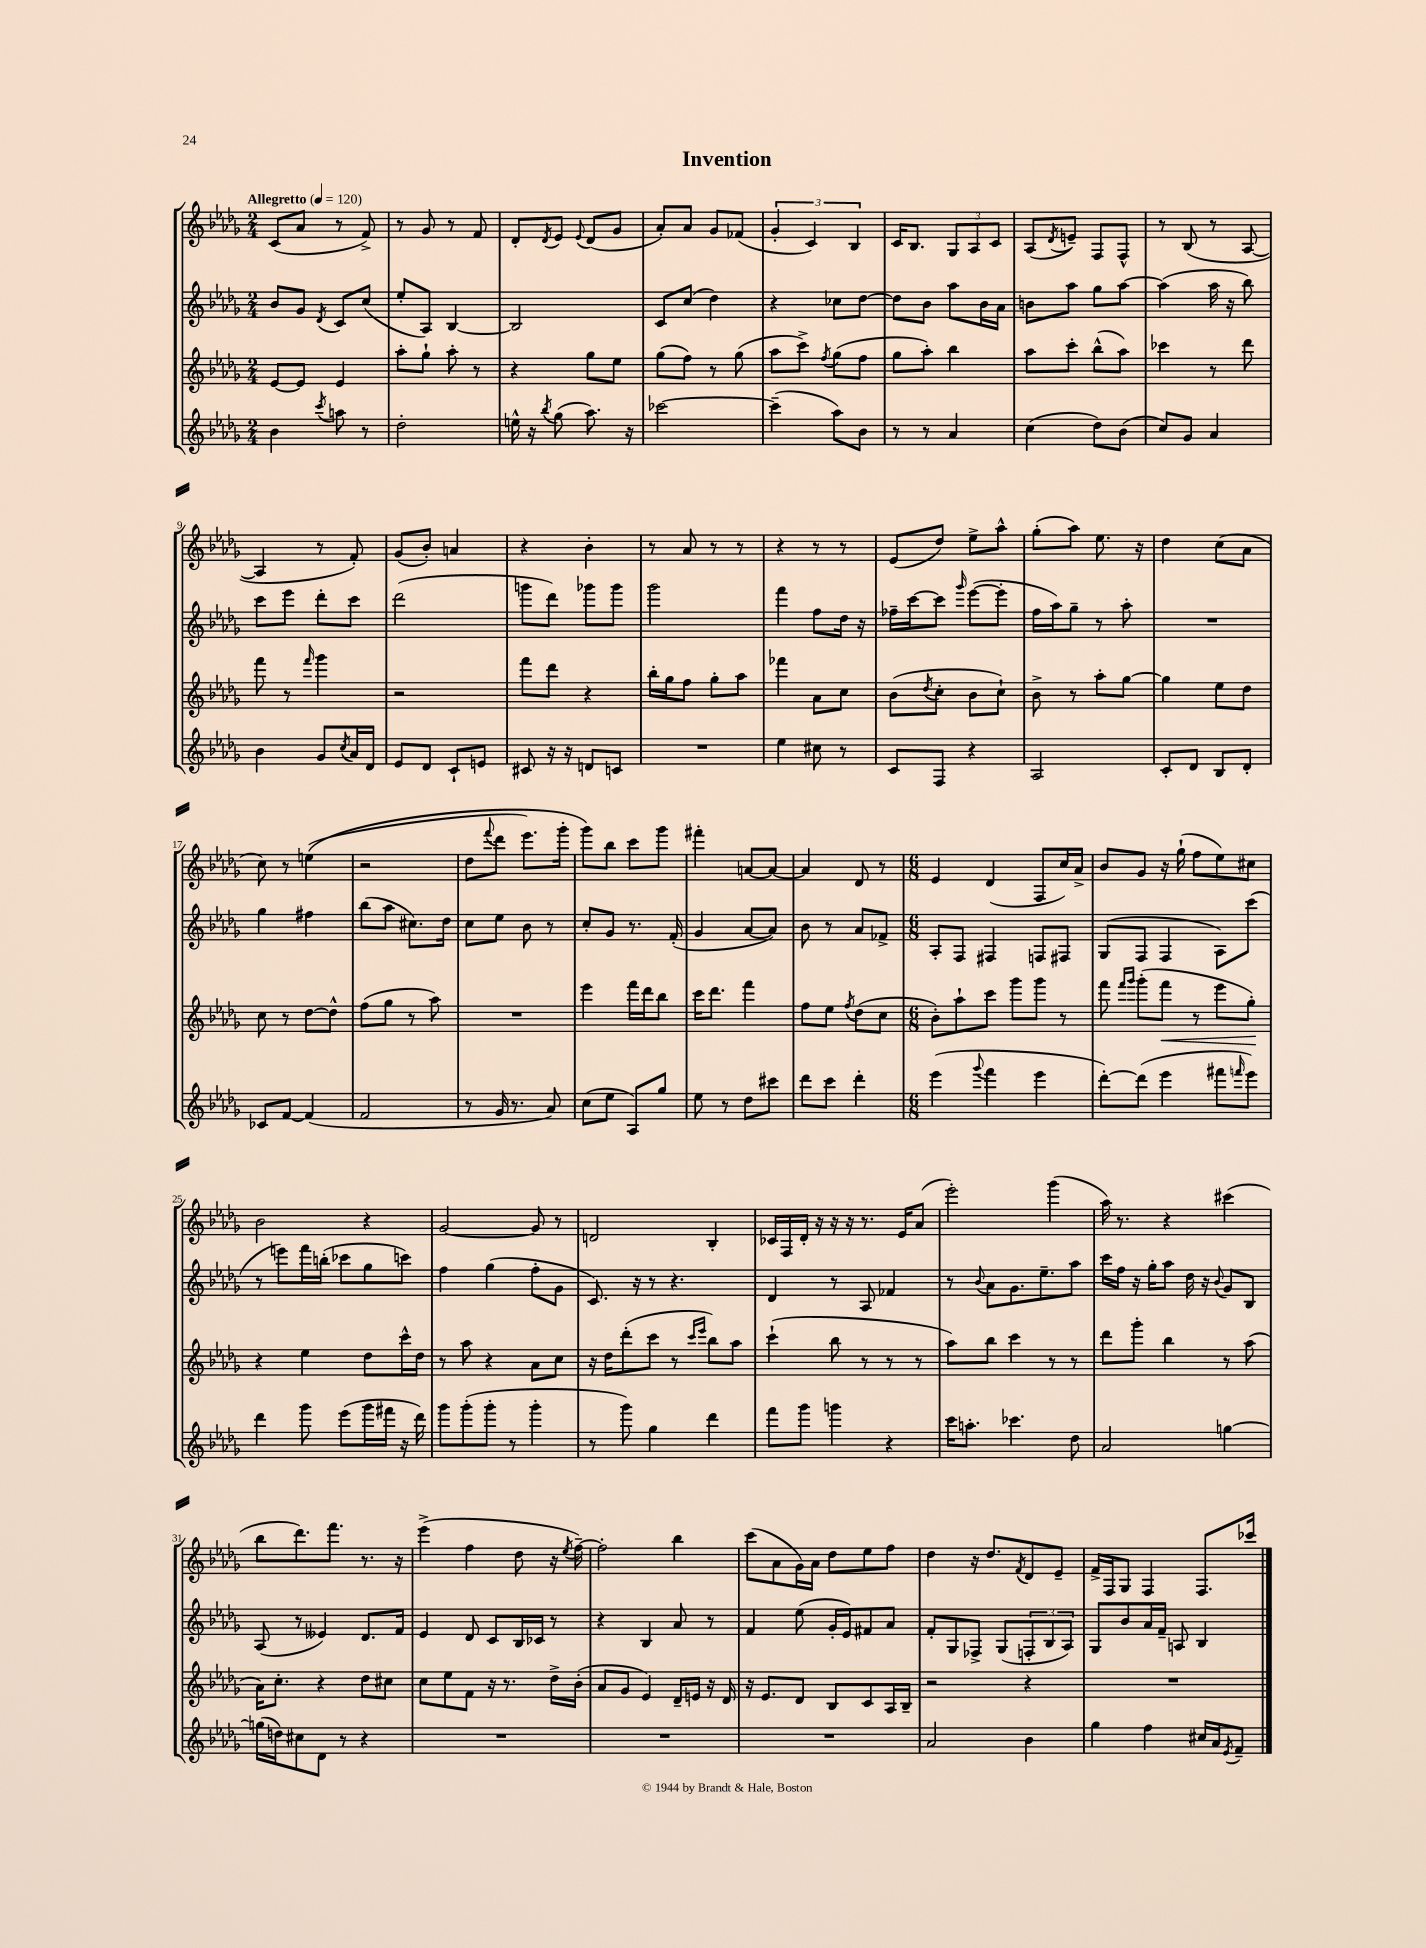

**kern	**kern	**dynam	**kern	**kern
*part4	*part3	*part3	*part2	*part1
*staff4	*staff3	*staff3	*staff2	*staff1
*clefG2	*clefG2	*	*clefG2	*clefG2
*k[b-e-a-d-g-]	*k[b-e-a-d-g-]	*	*k[b-e-a-d-g-]	*k[b-e-a-d-g-]
*M2/4	*M2/4	*	*M2/4	*M2/4
*MM120	*MM120	*	*MM120	*MM120
=1	=1	=1	=1	=1
!	!	!	!	!LO:TX:a:B:t=Allegretto
4b-\	[8e-/L	.	8b-/L	(8c/L
.	8e-/J]	.	8g-/J	8a-/J
8qccc/	.	.	8qd-/	.
8aan\	4e-/	.	8c/L	8r
8r	.	.	(8cc/J	8f^/)
=2	=2	=2	=2	=2
2dd-'\	8aa-'\L	.	8ee-'/L	8r
.	8gg-`\J	.	8A-/J)	8g-/
.	8aa-'\	.	[4B-/	8r
.	8r	.	.	8f/
=3	=3	=3	=3	=3
16een^^\	4r	.	2B-/]	8d-'/L
16r	.	.	.	.
8qbb-/	.	.	.	8qd-/
(8gg-\	.	.	.	8e-/J
.	.	.	.	8qqe-/
8.aa-\)	8gg-\L	.	.	(8d-/L
.	8ee-\J	.	.	8g-/J
16r	.	.	.	.
=4	=4	=4	=4	=4
[2ccc-X\	(8gg-\L	.	8c/L	8a-'/L)
.	8ff\J)	.	(8cc/J	8a-/J
.	8r	.	4dd-\)	8g-/L
.	(8gg-\	.	.	(8f-X/J
=5	=5	=5	=5	=5
(4ccc-~\]	8aa-\L	.	4r	6g-'/
.	8ccc^\J)	.	.	.
.	.	.	.	6c/)
.	8qff/	.	.	.
8aa-\L)	(8gg-\L	.	8cc-X\L	.
.	.	.	.	6B-/
8b-\J	8ff\J	.	[8dd-\J	.
=6	=6	=6	=6	=6
8r	8gg-\L	.	8dd-\L]	16c/KL
.	.	.	.	8.B-/J
8r	8aa-'\J)	.	8b-\J	.
4a-/	4bb-\	.	8aa-\L	12G-/L
.	.	.	.	12A-/
.	.	.	16b-\L	.
.	.	.	.	12c/J
.	.	.	16a-\JJ	.
=7	=7	=7	=7	=7
(4cc\	8aa-\L	.	8bn\L	(8A-/L
.	.	.	.	8qd-/
.	8ccc'\J	.	8aa-\J	8en~/J)
8dd-\L)	(8bb-^^\L	.	8gg-\L	8F/L
(8b-\J	8aa-\J)	.	[8aa-\J	8F^^/J
=8	=8	=8	=8	=8
8cc/L)	4ccc-X\	.	(4aa-\]	8r
8g-/J	.	.	.	(8B-/
4a-/	8r	.	16aa-\	8r
.	.	.	16r	.
.	8ddd-\	.	8bb-\)	[8A-/
!!LO:LB:g=z
=9	=9	=9	=9	=9
4b-\	8fff\	.	8ccc\L	4A-/]
.	8r	.	8eee-\J	.
.	16qqfff/	.	.	.
8g-/L	4ggg-\	.	8ddd-'\L	8r
8qcc/	.	.	.	.
16a-/L	.	.	8ccc\J	8f'/)
16d-/JJ	.	.	.	.
=10	=10	=10	=10	=10
8e-/L	2r	.	(2ddd-\	(8g-/L
8d-/J	.	.	.	8b-'/J)
8c`/L	.	.	.	4an/
8en/J	.	.	.	.
=11	=11	=11	=11	=11
8c#X/	8fff\L	.	8gggn\L	4r
16r	8ddd-\J	.	8ddd-\J)	.
16r	.	.	.	.
8dn/L	4r	.	8ggg-X\L	4b-'\
8cn/J	.	.	8ggg-\J	.
=12	=12	=12	=12	=12
2r	16bb-'\LL	.	2ggg-\	8r
.	16gg-\J	.	.	.
.	8ff\J	.	.	8a-/
.	8gg-'\L	.	.	8r
.	8aa-\J	.	.	8r
=13	=13	=13	=13	=13
4ee-\	4fff-X\	.	4fff\	4r
8cc#X\	8a-\L	.	8ff\L	8r
8r	8cc\J	.	16dd-\Jk	8r
.	.	.	16r	.
=14	=14	=14	=14	=14
8c/L	(8b-\L	.	16ff-X~\LL	(8e-/L
.	.	.	[16ccc\J	.
.	8qdd-/	.	.	.
8F/J	8cc'\J	.	8ccc\J]	8dd-/J)
.	.	.	16qqggg-/	.
4r	8b-\L	.	([8eee-\L	8ee-^\L
.	8cc`\J)	.	8eee-'\J]	8aa-^^\J
=15	=15	=15	=15	=15
2A-/	8b-^\	.	16ff\LL	(8gg-'\L
.	.	.	16aa-\J)	.
.	8r	.	8gg-~\J	8aa-\J)
.	8aa-'\L	.	8r	8.ee-\
.	[8gg-\J	.	8aa-'\	.
.	.	.	.	16r
=16	=16	=16	=16	=16
8c'/L	4gg-\]	.	2r	4dd-\
8d-/J	.	.	.	.
8B-/L	8ee-\L	.	.	(8cc\L
8d-'/J	8dd-\J	.	.	8a-\J
!!LO:LB:g=z
=17	=17	=17	=17	=17
8c-X/L	8cc\	.	4gg-\	8cc\)
[8f/J	8r	.	.	8r
(4f/]	[8dd-\L	.	4ff#X\	((4een\
.	8dd-^^\J]	.	.	.
=18	=18	=18	=18	=18
2f/	(8ff\L	.	(8bb-\L	2r
.	8gg-\J	.	8aa-\J	.
.	8r	.	8.cc#X\L)	.
.	8aa-\)	.	.	.
.	.	.	16dd-\Jk	.
=19	=19	=19	=19	=19
8r	2r	.	8cc\L	8dd-\L
.	.	.	.	8qqfff/
16g-/	.	.	8ee-\J	8ddd-\J
8.r	.	.	.	.
.	.	.	8b-\	8.eee-\L)
8a-/)	.	.	8r	.
.	.	.	.	16ggg-'\Jk
=20	=20	=20	=20	=20
(8cc\L	4eee-\	.	8cc'/L	8ggg-\L)
8ee-\J	.	.	8g-/J	8bb-\J
8A-/L)	16fff\LL	.	8.r	8ccc\L
.	16ddd-\J	.	.	.
8gg-/J	8bb-\J	.	.	8ggg-\J
.	.	.	(16f'/	.
=21	=21	=21	=21	=21
8ee-\	16ccc\KL	.	4g-/	4fff#X'\
.	8.ddd-\J	.	.	.
8r	.	.	.	.
8dd-\L	4fff\	.	[8a-/L	[8an/L
8ccc#X\J	.	.	8a-/J])	8a/J_
=22	=22	=22	=22	=22
8ddd-\L	8ff\L	.	8b-\	4a/]
8ccc\J	8ee-\J	.	8r	.
.	8qff/	.	.	.
4ddd-'\	(8dd-\L	.	8a-/L	8d-/
.	8cc\J	.	8f-X^/J	8r
=23	=23	=23	=23	=23
*M6/8	*M6/8	*	*M6/8	*M6/8
(4eee-\	8b-'\L)	.	8A-'/L	4e-/
.	8aa-`\	.	8F/J	.
8qqggg-/	.	.	.	.
4fff\	8ccc\J	.	4F#X/	(4d-/
.	8ggg-\L	.	.	.
4eee-\	8ggg-\J	.	8Fn/L	8F/L
.	8r	.	8F#X/J	16cc/L)
.	.	.	.	16a-^/JJ
=24	=24	=24	=24	=24
[8ddd-'\L)	8fff\	.	(8G-/L	8b-/L
.	16qqfff/LL	.	.	.
.	16qqggg-/JJ	.	.	.
(8ddd-\J]	(8ggg-'\L	.	8F/J	8g-/J
!	!	!LO:HP:b	!	!
4eee-\	8fff\J	<	4F/	16r
.	.	.	.	(16gg-`\
.	8r	.	.	8ff\L
8fff#X\L	8eee-\L	.	8A-\L)	8ee-\)
16qqfffn/	.	.	.	.
8eee-\J)	8gg-'\J)	.	(8ccc\J	8cc#X\J
.	.	[	.	.
!!LO:LB:g=z
=25	=25	=25	=25	=25
4ddd-\	4r	.	8r	2b-\
.	.	.	8eeen\L)	.
8ggg-\	4ee-\	.	16fff\L	.
.	.	.	(16bbn'\JJ	.
(8eee-\L	.	.	8ccc-X\L	.
16ggg-\L	8dd-\L	.	8gg-\	4r
16fff#X\JJ	.	.	.	.
16r	16ccc^^\L	.	8cccn\J)	.
16ddd-\)	16dd-\JJ	.	.	.
=26	=26	=26	=26	=26
8ggg-\L	8r	.	4ff\	[2g-/
(8ggg-'\	8aa-\	.	.	.
8ggg-'\J	4r	.	(4gg-\	.
8r	.	.	.	.
4ggg-'\	8a-\L	.	8ff'\L	8g-/]
.	8cc\J	.	8g-\J	8r
=27	=27	=27	=27	=27
8r	16r	.	8.c/)	2dn/
.	16dd-\KL	.	.	.
8ggg-\)	(8ddd-'\	.	.	.
.	.	.	16r	.
4gg-\	8ccc\J	.	8r	.
.	8r	.	4.r	.
.	16qqccc/LL	.	.	.
.	16qqeee-/JJ	.	.	.
4ddd-\	8bb-\L)	.	.	4B-'/
.	8aa-\J	.	.	.
=28	=28	=28	=28	=28
8fff\L	(4ccc`\	.	4d-/	16c-X/LL
.	.	.	.	16F/
8ggg-\J	.	.	.	16d-'/JJ
.	.	.	.	16r
4gggn\	8bb-\	.	8r	16r
.	.	.	.	16r
.	8r	.	8A-/	8.r
4r	8r	.	4f-X/	.
.	.	.	.	16e-/KL
.	8r	.	.	(8a-/J
=29	=29	=29	=29	=29
16ccc\KL	8aa-\L)	.	8r	2eee-'\)
8.aan'\J	.	.	.	.
.	.	.	8qqb-/	.
.	8bb-\J	.	8a-\L	.
4.ccc-X\	4ccc\	.	8.g-\	.
.	.	.	8.ee-~\	.
.	8r	.	.	(4ggg-\
8dd-\	8r	.	8aa-\J	.
=30	=30	=30	=30	=30
2a-/	8ddd-\L	.	16ccc\LL	16aa-\)
.	.	.	16ff\JJ	8.r
.	8ggg-'\J	.	16r	.
.	.	.	16gg-'\KL	.
.	4bb-\	.	8aa-\J	4r
.	.	.	16dd-\	.
.	.	.	16r	.
.	.	.	8qqb-/	.
[4ggn\	8r	.	8g-/L	(4ccc#X\
.	(8aa-\	.	8B-/J	.
!!LO:LB:g=z
=31	=31	=31	=31	=31
(16ggn\LL]	16a-\KL)	.	(8A-/	8bb-\L
16ddn\J)	8.cc'\J	.	.	.
8cc#X\	.	.	8r	8.ddd-\)
8d-\J	4r	.	4e--X/)	.
.	.	.	.	8.fff\J
8r	.	.	.	.
4r	8dd-\L	.	8.d-/L	8.r
.	8cc#X\J	.	.	.
.	.	.	16f/Jk	16r
=32	=32	=32	=32	=32
2.r	8cc\L	.	4e-/	(4eee-^\
.	8ee-\	.	.	.
.	8f\J	.	8d-/	4ff\
.	16r	.	8c/L	.
.	8.r	.	.	.
.	.	.	16B-/L	8dd-\
.	.	.	16c-X/JJ	.
.	16dd-^\LL	.	8r	16r
.	.	.	.	8qee-/
.	(16b-'\JJ	.	.	[16ff~\)
=33	=33	=33	=33	=33
2.r	8a-/L	.	4r	2ff'\]
.	8g-/J	.	.	.
.	4e-/)	.	4B-/	.
.	16d-~/LL	.	8a-/	4bb-\
.	16en/JJ	.	.	.
.	16r	.	8r	.
.	16d-/	.	.	.
=34	=34	=34	=34	=34
2.r	16r	.	4f/	(8ccc\L
.	8.e-/L	.	.	.
.	.	.	.	8a-\
.	8d-/J	.	(8ee-\	16g-\L)
.	.	.	.	16a-\JJ
.	8B-/L	.	16g-'/LL	8dd-\L
.	.	.	16e-/J)	.
.	8c/	.	8f#X/	8ee-\
.	16A-/L	.	8a-/J	8ff\J
.	16B-~/JJ	.	.	.
=35	=35	=35	=35	=35
2a-/	2r	.	8f'/L	4dd-\
.	.	.	8G-/	.
.	.	.	8F-X^/J	16r
.	.	.	.	8.dd-/L
.	.	.	(8G-/L	.
.	.	.	.	8qf/
4b-\	4r	.	12Fn'/	8d-/
.	.	.	12B-/	.
.	.	.	.	8e-~/J
.	.	.	12A-/J)	.
=36	=36	=36	=36	=36
4gg-\	2.r	.	8G-/L	16f^/LL
.	.	.	.	16F/J
.	.	.	8b-/	8G-/J
4ff\	.	.	16a-/L	4F/
.	.	.	16f~/JJ	.
.	.	.	8An/	.
16cc#X/LL	.	.	4B-/	8.F/L
16a-/J	.	.	.	.
8qe-/	.	.	.	.
8f~/J	.	.	.	.
.	.	.	.	16ccc-X/Jk
==	==	==	==	==
*-	*-	*-	*-	*-
